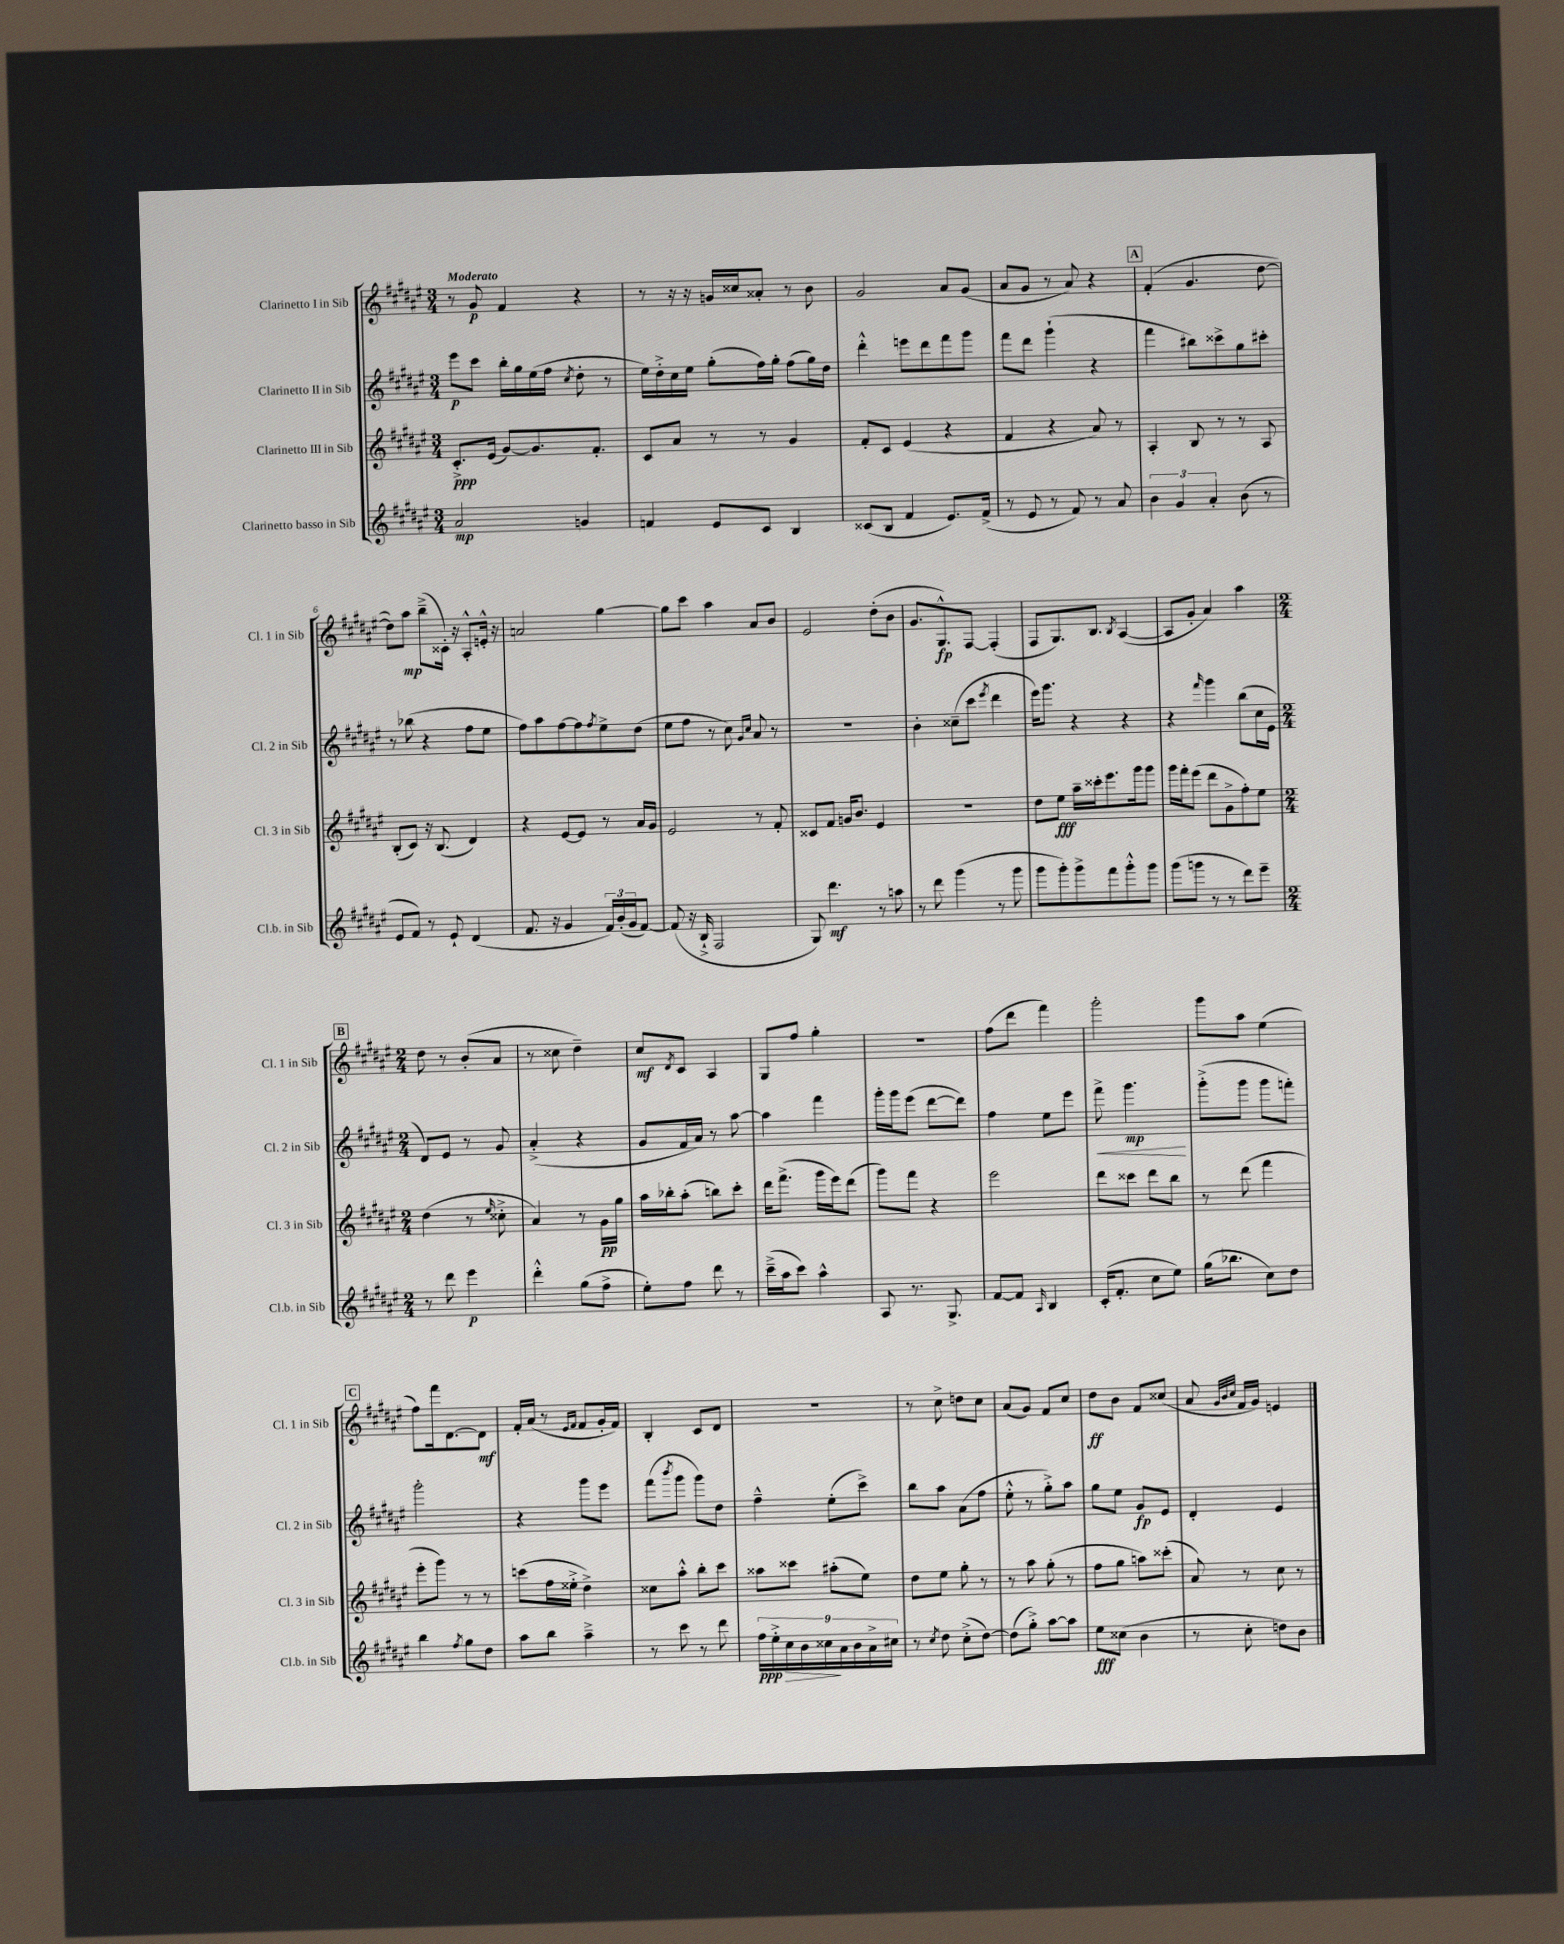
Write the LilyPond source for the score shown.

<<
\new StaffGroup <<
\new Staff = "s0" \with { instrumentName = "Clarinetto I in Sib" shortInstrumentName = "Cl. 1 in Sib" } {
    \clef treble \key fis \major \numericTimeSignature \time 3/4 \tempo "Moderato"
    r8 gis'8\p fis'4 r4 |
    r8 r16 r16 g'16 cisis''16 aisis'8-. r8 b'8 |
    gis'2 ais'8 gis'8( |
    ais'8 gis'8 r8 ais'8) r4 |
    \mark \markup { \box "A" } fis'4-.( gis'4. dis''8~ |
    dis''8) ais''8\mp b''8--->( cisis'16-.) r16 ais8-.-^ e'16-.-^ r16 |
    a'2 gis''4~ |
    gis''8 cis'''8 ais''4 ais'8 b'8 |
    eis'2 dis''8-.( b'8 |
    gis'8. gis8.-^\fp) fis8~ fis4-.( |
    fis8 gis8.) b8. \acciaccatura { b8 } ais4~( |
    ais8 gis'8-. ais'4) ais''4 |
    \mark \markup { \box "B" } \numericTimeSignature \time 2/4 dis''8 r8 b'8-.( ais'8 |
    r8 cisis''8 dis''4--) |
    cis''8\mf \acciaccatura { dis'8 } cis'8 ais4 |
    gis8 fis''8 gis''4-. |
    R2 |
    fis''8( dis'''8 fis'''4) |
    gis'''2-. |
    gis'''8 ais''8 eis''4( |
    \mark \markup { \box "C" } fis''8) fis'''16 dis'8.~ dis'8\mf |
    fis'16-. ais'16( r8 \grace { eis'16 fis'16 } fis'8 gis'16-. fis'16) |
    b4-. cis'8 dis'8 |
    R2 |
    r8 cis''8-> d''8 cis''8 |
    ais'8( gis'8) fis'8 cis''8 |
    dis''8\ff b'8 fis'8 cisis''8( |
    ais'8 \grace { gis'32 b'32 cis''32 } fis'16 gis'16) e'4 \bar "|." |
}
\new Staff = "s1" \with { instrumentName = "Clarinetto II in Sib" shortInstrumentName = "Cl. 2 in Sib" } {
    \clef treble \key fis \major \numericTimeSignature \time 3/4
    eis'''8\p cis'''8 b''16-. gis''16 eis''16( fis''16 \acciaccatura { cis''8 } dis''8-. r8 |
    eis''16) dis''16-.-> cis''16 eis''16 gis''8-.( fis''16) gis''16-. fis''8( gis''16) dis''16 |
    dis'''4-.-^ e'''8 dis'''8 fis'''8 gis'''8 |
    fis'''8 dis'''8 gis'''4-!( r4 |
    \mark \markup { \box "A" } fis'''4 bis''8) cisis'''8-> gis''8 cis'''8-. |
    r8 bes''8( r4 fis''8 eis''8 |
    fis''8) ais''8 fis''8~ fis''8 \acciaccatura { fis''8 } eis''8-> dis''8( |
    eis''8 fis''8 r8 cis''8) \grace { gis'16 cis''16 } ais'8 r8 |
    R2. |
    b'4-. cisis''8--( cis'''8 \acciaccatura { eis'''8 } dis'''4 |
    eis'''16) gis'''8. r4 r4 |
    r4 \grace { fis'''16 } gis'''4 b''8( cis''16 eis'16 |
    \mark \markup { \box "B" } \numericTimeSignature \time 2/4 dis'8) eis'8 r8 gis'8 |
    ais'4-.->( r4 |
    gis'8 fis'16 ais'16) r8 ais''8~ |
    ais''4 fis'''4 |
    gis'''16-. gis'''16 eis'''8( dis'''8~ dis'''8) |
    fis''4 eis''8 eis'''8 |
    fis'''8->\< gis'''4.\mp\! |
    gis'''8-.->( gis'''8 gis'''8 f'''8-.) |
    \mark \markup { \box "C" } gis'''2-. |
    r4 gis'''8 eis'''8 |
    fis'''8( \acciaccatura { b'''8 } gis'''8 gis'''8) dis''8 |
    fis''4---^ eis''8-.( cis'''8->) |
    b''8 ais''8 ais'8( fis''8 |
    eis''8-.-^ r8 gis''8-.->) ais''8 |
    gis''8 eis''8 gis'8\fp eis'8 |
    dis'4-. eis'4 \bar "|." |
}
\new Staff = "s2" \with { instrumentName = "Clarinetto III in Sib" shortInstrumentName = "Cl. 3 in Sib" } {
    \clef treble \key fis \major \numericTimeSignature \time 3/4
    cis'8.-.->\ppp eis'16( gis'8~) gis'8. fis'8.-. |
    cis'8 ais'8 r8 r8 gis'4 |
    fis'8-. cis'8 eis'4( r4 |
    fis'4 r4 ais'8) r8 |
    \mark \markup { \box "A" } ais4-. b8 r8 r8 ais8 |
    b8-.( cis'8) r16 b8.( dis'4) |
    r4 eis'8~ eis'8 r8 ais'16 gis'16 |
    eis'2 r8 fis'8-. |
    cisis'8 fis'8 g'16 b'8. eis'4 |
    R2. |
    dis''8 eis''8\fff ais''16-- cisis'''16-. eis'''8. gis'''16 gis'''8 |
    gis'''16 fis'''16-. eis'''8( dis'''8 gis'8-> fis''8-.) eis''8 |
    \mark \markup { \box "B" } \numericTimeSignature \time 2/4 dis''4( r8 \grace { eis''16 } cisis''8-.-> |
    ais'4) r8 gis'16\pp gis''16 |
    ais''16 bes''16-. ais''8-.( b''8) cis'''8-. |
    dis'''16 fis'''8.->( gis'''16 eis'''16) dis'''8( |
    gis'''8) fis'''8 r4 |
    eis'''2 |
    dis'''8 cisis'''8 dis'''8 b''8 |
    r8 dis'''8( fis'''4 |
    \mark \markup { \box "C" } eis'''8-. gis'''8) r8 r8 |
    c'''8( fis''16 eisis''16-.-> dis''4->) |
    cisis''8 ais''8-.-^ b''8-. cis'''8 |
    aisis''8 cisis'''8 ais''8-.( eis''8) |
    dis''8 eis''8 gis''8-. r8 |
    r8 ais''8 gis''8-.( r8 |
    fis''8 gis''8 a''8) cisis'''8-.( |
    ais'8) r8 cis''8 r8 \bar "|." |
}
\new Staff = "s3" \with { instrumentName = "Clarinetto basso in Sib" shortInstrumentName = "Cl.b. in Sib" } {
    \clef treble \key fis \major \numericTimeSignature \time 3/4
    ais'2\mp g'4 |
    f'4 eis'8 cis'8 b4 |
    cisis'8( b8 fis'4 eis'8.) fis'16->( |
    r8 eis'8 r8 fis'8) r8 ais'8 |
    \mark \markup { \box "A" } \tuplet 3/2 { b'4 gis'4 ais'4-. } b'8( r8 |
    eis'8 fis'8) r8 eis'8-! dis'4( |
    fis'8. r16 gis'4 \tuplet 3/2 { fis'16) b'16-.( gis'16 } fis'8~) |
    fis'8( r16 b16-!-> fis2 |
    gis8) dis'''4.\mf r8 a''8 |
    r8 dis'''8 gis'''4( r8 gis'''8 |
    gis'''8 gis'''8-.) gis'''8-> fis'''8 gis'''8-.-^ gis'''8 |
    gis'''8( g'''8 r8 r8 dis'''8) eis'''8-- |
    \mark \markup { \box "B" } \numericTimeSignature \time 2/4 r8 dis'''8 eis'''4\p |
    dis'''4-.-^ gis''8( fis''8-> |
    eis''8-.) fis''8 dis'''8 r8 |
    cis'''16--->( ais''16 cis'''8) ais''4-^ |
    ais8 r8. gis8.-> |
    fis'8~ fis'8 \grace { ais16 } b4 |
    cis'16-.( fis'8.-. cis''8 eis''8) |
    gis''16( bes''8. cis''8) dis''8 |
    \mark \markup { \box "C" } b''4 \acciaccatura { fis''8 } gis''8 dis''8 |
    ais''8 b''8 ais''4---> |
    r8 cis'''8 r8 dis'''8 |
    \tuplet 9/8 { fis''16\ppp eis''16-.-> cis''16\> b'16 cisis''16\! ais'16 b'16 ais'16-> cis''16 } |
    r8 \acciaccatura { cis''8 } dis''8 cis''8-.->( dis''8~) |
    dis''8( gis''8-.->) ais''8~ ais''8 |
    eis''8\fff cisis''8( b'4 |
    r8 cis''8-. d''8) b'8 \bar "|." |
}
>>
>>
